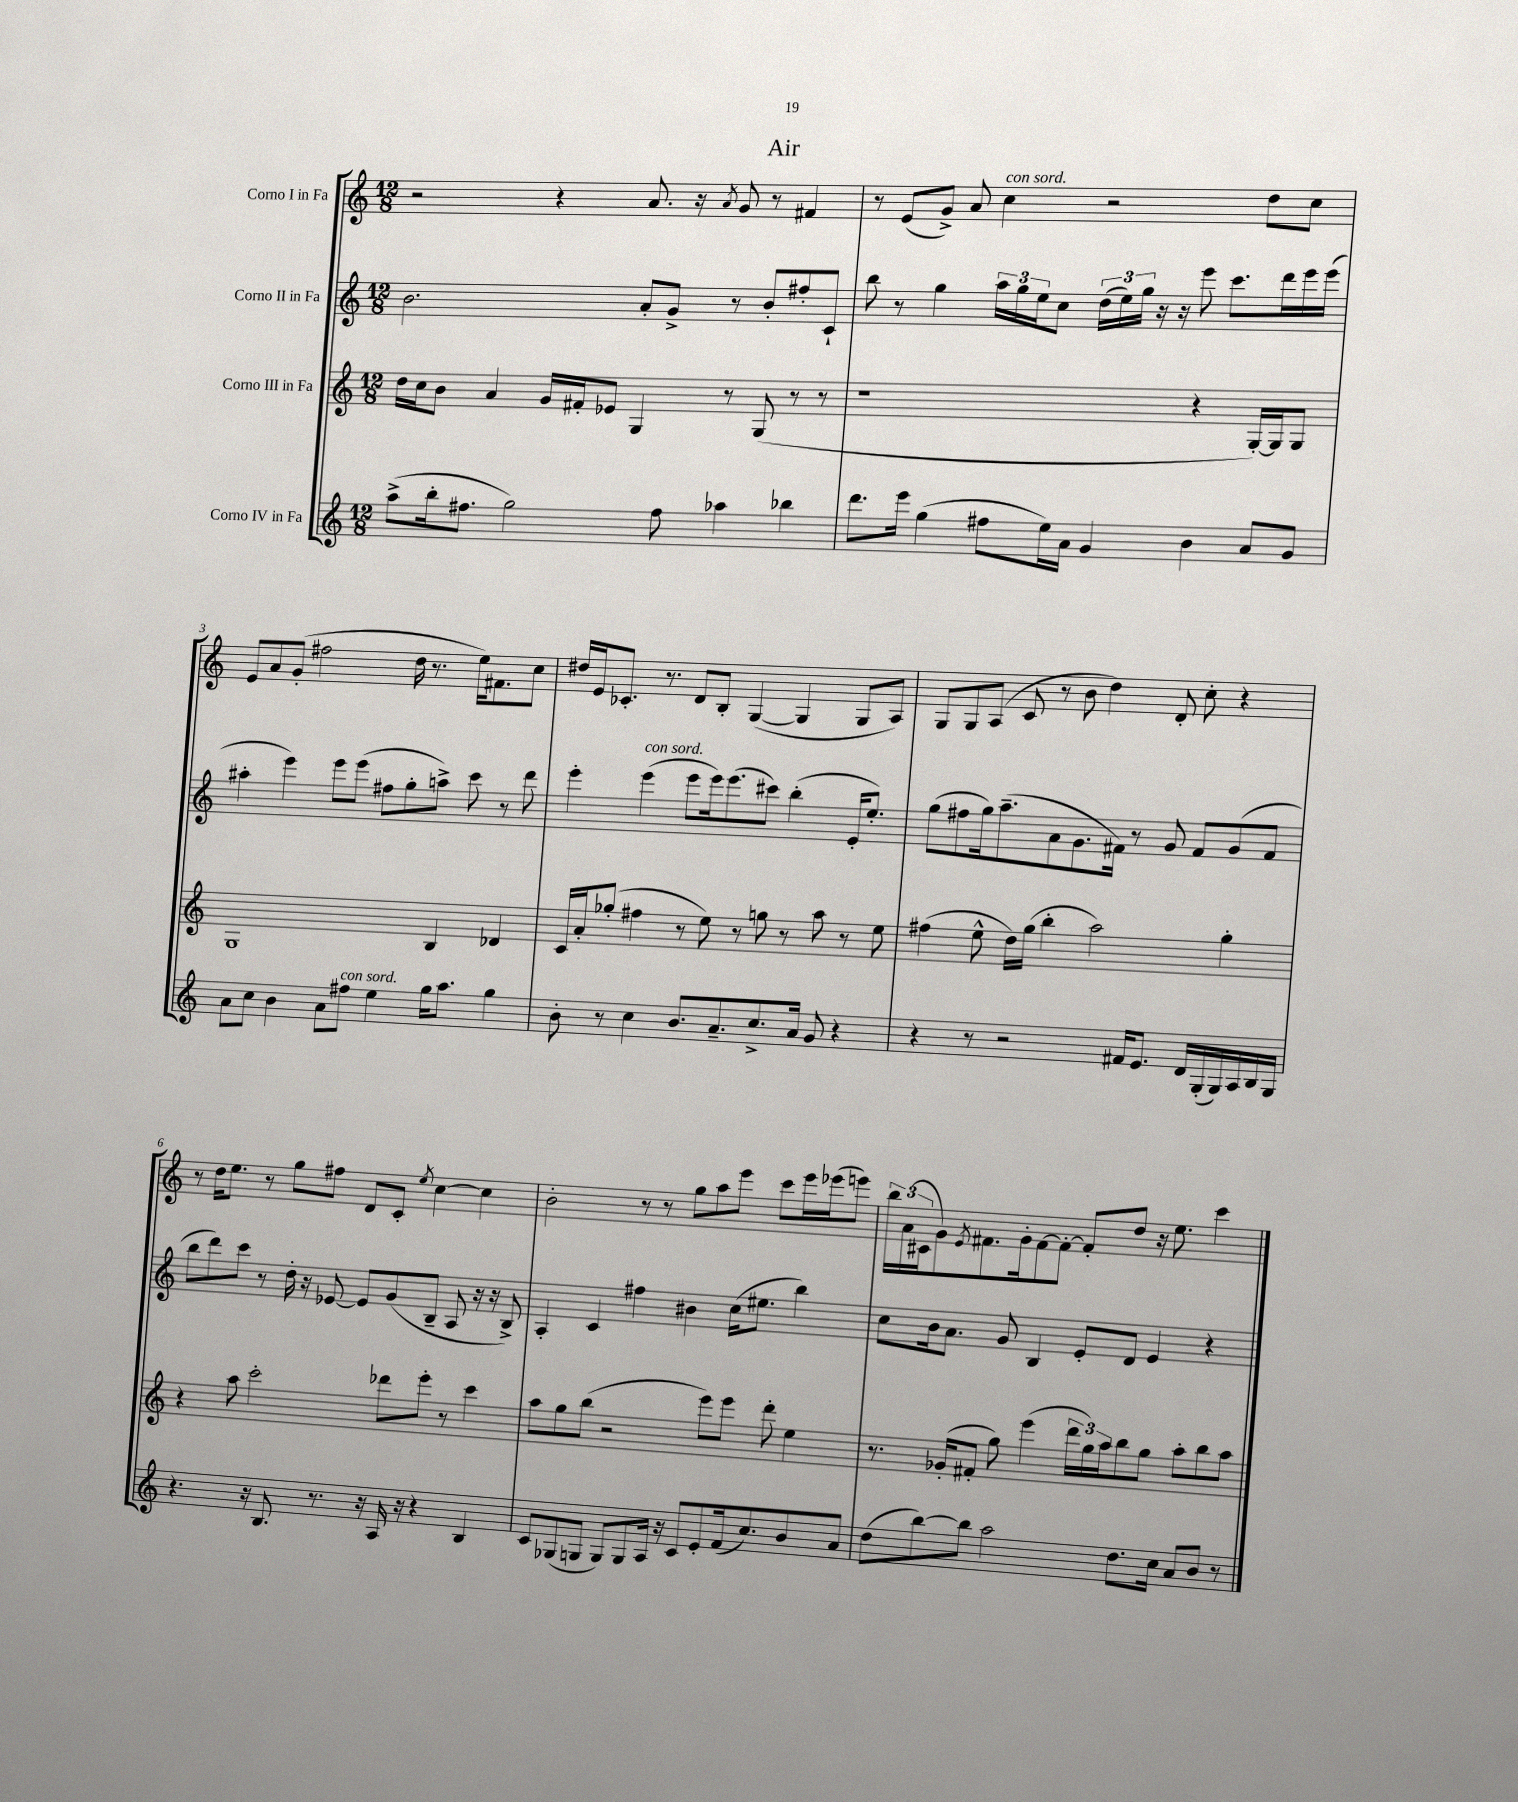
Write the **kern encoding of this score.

**kern	**kern	**kern	**kern
*staff4	*staff3	*staff2	*staff1
*clefG2	*clefG2	*clefG2	*clefG2
*k[]	*k[]	*k[]	*k[]
*M12/8	*M12/8	*M12/8	*M12/8
(8aa^	16dd	2.b	2r
.	16cc	.	.
16bb'	8b	.	.
8.ff#	.	.	.
.	4a	.	.
2gg)	.	.	.
.	16g	.	4r
.	16f#'	.	.
.	8e-	.	.
.	4G	8a'	8.a
8ff#	.	8g^	.
.	.	.	16r
.	.	.	8qa
4aa-	8r	8r	8g
.	(8G	8b'	8r
4bb-	8r	8ff#'	4f#
.	8r	8c`	.
=	=	=	=
8.ddd	1r	8bb	8r
.	.	8r	(8e
16eee	.	.	.
(4gg	.	4gg	8g^)
.	.	.	8a
8ff#	.	24aa	4cc
.	.	24gg	.
.	.	24ee	.
16ee)	.	8cc	.
16a	.	.	.
4g	.	(24dd	2r
.	.	24ee)	.
.	.	24gg	.
.	.	16r	.
.	.	16r	.
4b	4r	8eee	.
.	.	8.ccc	.
8a	[16G')	.	8dd
.	16G]	16ddd	.
8g	8G	16eee	8cc
.	.	(16eee	.
=	=	=	=
8a	1G	4aa#'	8e
8cc	.	.	8a
4b	.	4eee)	(8g'
.	.	.	2ff#
8a	.	8eee	.
8ff#	.	(8eee	.
4ee	.	8ff#	.
.	.	8gg'	16dd
.	.	.	8.r
16gg	4B	8aa^)	.
8.aa	.	.	.
.	.	8ccc	16ee)
.	.	.	8.f#
4gg	4d-	8r	.
.	.	8ddd	8cc
=	=	=	=
8b'	16c	4eee'	16dd#
.	16a'	.	16e
8r	(8gg-'	.	8.c-'
4cc	4ff#	(4eee	.
.	.	.	8.r
8.b	8r	8eee	8d
.	8ee)	16eee)	8B'
8.a~	.	(8.eee	.
.	8r	.	([4G
8.cc^	8gg	8ccc#)	.
.	8r	(4bb'	4G]
16a	.	.	.
8g	8aa	.	.
4r	8r	16e'	8G
.	.	8.ee')	.
.	8ee	.	8A)
=	=	=	=
4r	(4ff#	(8gg	8G
.	.	8ff#	8G
8r	8ee^^	16gg)	(8A
.	.	(8.aa~	.
2r	16dd)	.	8c
.	(16gg	.	.
.	4bb'	8a	8r
.	.	8.g	8b
.	2aa)	.	4dd)
.	.	16f#)	.
16f#	.	8r	.
8.e	.	.	.
.	.	8g	8d'
16d	.	8f#	8cc'
(16G'	.	.	.
16G)	4gg'	(8g	4r
16A	.	.	.
16B	.	8f#	.
16G	.	.	.
=	=	=	=
4.r	4r	8bb	8r
.	.	8ddd)	16dd
.	.	.	8.ee
.	8aa	8ccc	.
16r	2ccc'	8r	8r
8.B	.	.	.
.	.	16dd'	8gg
.	.	16r	.
8.r	.	[8e-	8ff#
.	.	8e-]	8d
16r	.	.	.
16A	8ddd-	(8g	8c'
16r	.	.	.
.	.	.	8qee
4r	8eee'	8B~	[4cc
.	8r	8A	.
4B	4ccc	16r	4cc]
.	.	16r	.
.	.	8B^)	.
=	=	=	=
8c	8aa	4A'	2b'
(8G-	8gg	.	.
8G	(8bb	4c	.
8G)	2r	.	.
8G	.	4ff#	8r
16A	.	.	8r
16r	.	.	.
8c	.	4b#	8gg
8e'	8eee)	.	8aa
(16f	8eee	(16cc	8eee
8.cc)	.	8.ee#	.
.	8ddd'	.	8ccc
8b	4ee	4bb)	16eee
.	.	.	(16eee-
8a	.	.	8eee)
=	=	=	=
(8dd	8.r	8cc	24bb
.	.	.	(24a
.	.	.	24c#
[8bb)	.	16b	8g)
.	(16g-'	8.a	.
.	.	.	8qe
8bb]	8f#'	.	8.f#
2aa	8gg)	8g	.
.	.	.	16g'
.	(4eee	4B	[8f#
.	.	.	8f#'_
.	24ddd	8e'	8f#']
.	24gg)	.	.
.	24aa	.	.
8.dd	8bb	8d	8dd
.	8gg	4e	16r
16cc	.	.	8.ee
8a	8aa'	.	.
8b	8bb	4r	4ccc
8r	8aa	.	.
==	==	==	==
*-	*-	*-	*-
